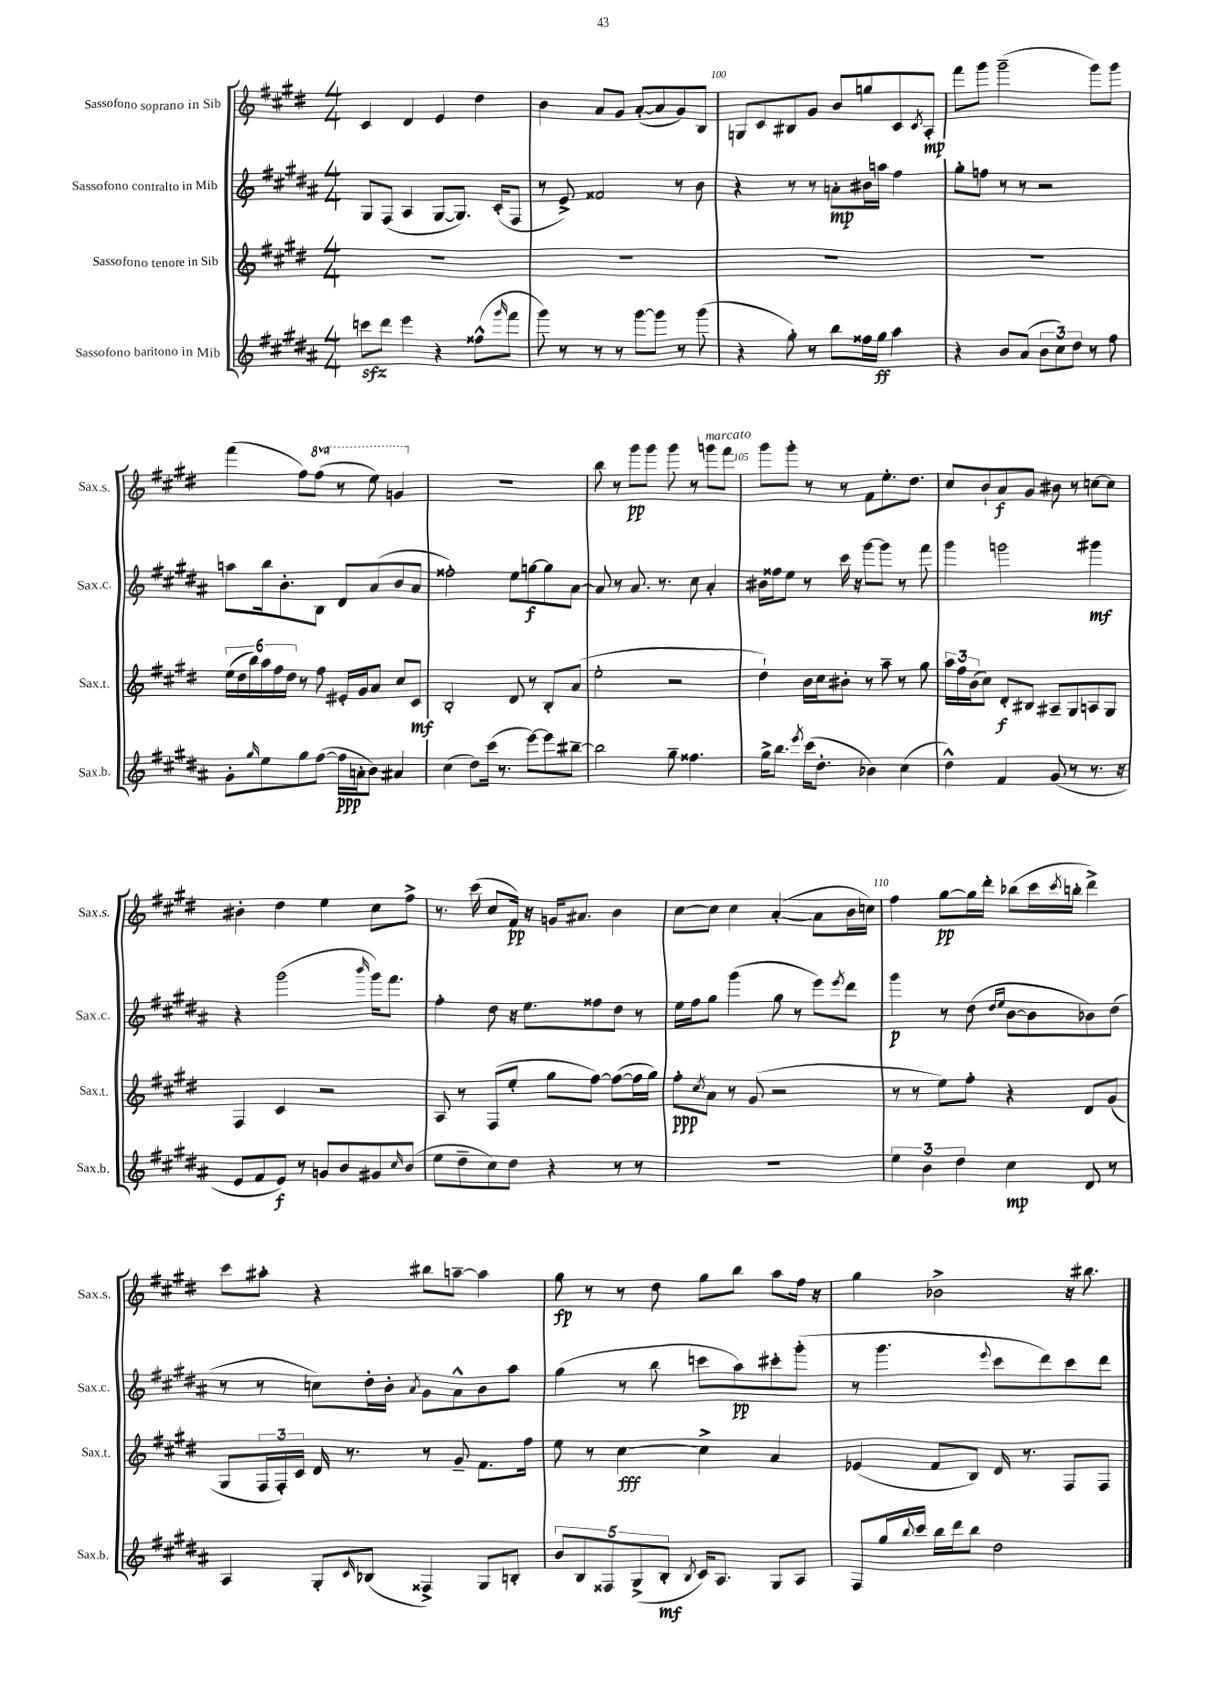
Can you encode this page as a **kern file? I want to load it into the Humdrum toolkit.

**kern	**dynam	**kern	**dynam	**kern	**dynam	**kern	**dynam
*part4	*part4	*part3	*part3	*part2	*part2	*part1	*part1
*staff4	*staff4	*staff3	*staff3	*staff2	*staff2	*staff1	*staff1
*I"Sassofono baritono in Mib	*	*I"Sassofono tenore in Sib	*	*I"Sassofono contralto in Mib	*	*I"Sassofono soprano in Sib	*
*I'Sax.b.	*	*I'Sax.t.	*	*I'Sax.c.	*	*I'Sax.s.	*
*clefG2	*	*clefG2	*	*clefG2	*	*clefG2	*
*k[f#c#g#d#a#]	*	*k[f#c#g#d#]	*	*k[f#c#g#d#a#]	*	*k[f#c#g#d#]	*
*M4/4	*	*M4/4	*	*M4/4	*	*M4/4	*
=98	=98	=98	=98	=98	=98	=98	=98
8cccnzz\L	.	1r	.	8G#/L	.	4c#/	.
8ddd#\J	.	.	.	(8F#/J	.	.	.
4eee\	.	.	.	4A#/	.	4d#/	.
4r	.	.	.	[8G#/L	.	4e/	.
.	.	.	.	8.G#/J])	.	.	.
(8ff##X^^\L	.	.	.	.	.	4dd#\	.
.	.	.	.	(16c#'/KL	.	.	.
16qqggg#/	.	.	.	.	.	.	.
8fff#\J	.	.	.	8F#/J	.	.	.
=99	=99	=99	=99	=99	=99	=99	=99
8ggg#\)	.	1r	.	8r	.	4b\	.
8r	.	.	.	8e^/)	.	.	.
8r	.	.	.	2f##X/	.	8a/L	.
8r	.	.	.	.	.	8g#/J	.
[8ggg#\L	.	.	.	.	.	([8a'/L	.
8ggg#\J]	.	.	.	.	.	8a/]	.
8r	.	.	.	8r	.	8g#/)	.
(8ggg#\	.	.	.	8b\	.	8B/J	.
=100	=100	=100	=100	=100	=100	=100	=100
4r	.	1r	.	4r	.	8Gn/L	.
.	.	.	.	.	.	8c#/	.
8gg#'\)	.	.	.	8r	.	8B#X/	.
8r	.	.	.	8r	.	8g#/J	.
8bb\L	.	.	.	8an'\L	mp	8b/L	.
16ff##X\L	.	.	.	16b#X\L	.	8ggn/	.
16gg#\JJ	ff	.	.	16aan\JJ	.	.	.
4aa#\	.	.	.	4ff#\	.	8c#/	.
.	.	.	.	.	.	8qc#/	.
.	.	.	.	.	.	8A'/J	mp
=101	=101	=101	=101	=101	=101	=101	=101
4r	.	1r	.	8gg#'\L	.	8fff#\L	.
.	.	.	.	8ffn\J	.	8ggg#\J	.
8b/L	.	.	.	8r	.	(2ggg#~\	.
(8a#/J	.	.	.	8r	.	.	.
12b\L	.	.	.	2r	.	.	.
12cc#\)	.	.	.	.	.	.	.
12dd#\J	.	.	.	.	.	.	.
8r	.	.	.	.	.	8ggg#\L)	.
8ff#\	.	.	.	.	.	8ggg#\J	.
!!LO:LB:g=z
=102	=102	=102	=102	=102	=102	=102	=102
8g#'\L	.	(24ee\LL	.	8aan\L	.	(4fff#\	.
.	.	24dd#\	.	.	.	.	.
.	.	24bb\)	.	.	.	.	.
16qqgg#/	.	.	.	.	.	.	.
8ee\	.	24aa\	.	16bb\k	.	.	.
.	.	24ff#\	.	.	.	.	.
.	.	.	.	8.b'\	.	.	.
.	.	24dd#\JJ	.	.	.	.	.
8gg#\	.	8r	.	.	.	8ff#\L)	.
*	*	*	*	*	*	*8va	*
([8ff#\J	.	8ff#\	.	8B\J	.	(8fff#\J	.
16ff#\LL]	ppp	16e#X'/LL	.	8d#/L	.	8r	.
16an'\J	.	16g#/J	.	.	.	.	.
8b\J)	.	8a/J	.	(8a#/	.	8eee\)	.
4a#X/	.	8cc#/L	.	8b/	.	4ggn/	.
.	.	8c#/J	mf	8a#/J	.	.	.
=103	=103	=103	=103	=103	=103	=103	=103
*	*	*	*	*	*	*X8va	*
(4cc#\	.	2B'/	.	2ff##X'\)	.	1r	.
8dd#\L)	.	.	.	.	.	.	.
(16ccc#\Jk	.	.	.	.	.	.	.
8.r	.	.	.	.	.	.	.
.	.	8d#/	.	8ee\L	.	.	.
[8eee\L)	.	8r	.	[8ggn\	f	.	.
8eee\]	.	8B'/L	.	8gg\]	.	.	.
[8bb#X~\J	.	(8a/J	.	[8a#\J	.	.	.
=104	=104	=104	=104	=104	=104	=104	=104
2bb#\]	.	2ee'\	.	8a#/]	.	8bb\	.
.	.	.	.	8r	.	8r	.
.	.	.	.	8.a#/	.	8ggg#\L	pp
.	.	.	.	.	.	8ggg#\J	.
.	.	.	.	8.r	.	.	.
8gg#~\	.	2r	.	.	.	8ggg#\	.
4.ff##X\	.	.	.	8cc#\	.	8r	.
!	!	!	!	!	!	!LO:TX:a:i:t=marcato	!
.	.	.	.	4a#'/	.	8gggn\L	.
.	.	.	.	.	.	8fff#\J	.
=105	=105	=105	=105	=105	=105	=105	=105
16gg#^\KL	.	4dd#`\)	.	16b#X\LL	.	8ggg#\L	.
8.bb\J	.	.	.	16ff##X\J	.	.	.
.	.	.	.	8ee\J	.	8ggg#'\J	.
8qeee/	.	.	.	.	.	.	.
(16ccc#\KL	.	16b\LL	.	8r	.	8r	.
8.dd#'\J	.	16cc#\J	.	.	.	.	.
.	.	8b#X'\J	.	16ccc#\	.	8r	.
.	.	.	.	16r	.	.	.
4b-X\)	.	8r	.	[8ggg#\L	.	8f#\L	.
.	.	8aa~\	.	8ggg#\J]	.	8.ee'\	.
(4cc#\	.	8r	.	8r	.	.	.
.	.	.	.	.	.	8.dd#\J	.
.	.	8gg#\	.	8fff#\	.	.	.
=106	=106	=106	=106	=106	=106	=106	=106
4dd#^^\)	.	24aa\LL	.	4ggg#\	.	8cc#/L	.
.	.	24ff#\	.	.	.	.	.
.	.	(24b\J	.	.	.	.	.
.	.	8cc#\J)	.	.	.	8b`/	.
4f#/	.	8d#'/L	f	2gggn\	.	8a/	f
.	.	8B#X/J	.	.	.	8g#/J	.
(8g#/	.	8A#X~/L	.	.	.	8b#X\	.
8r	.	8G#/	.	.	.	8r	.
8.r	.	8An/	.	4ggg#X\	mf	[8ccn\L	.
.	.	8G#/J	.	.	.	8cc\J]	.
16r	.	.	.	.	.	.	.
!!LO:LB:g=z
=107	=107	=107	=107	=107	=107	=107	=107
8e/L	.	4F#/	.	4r	.	4b#X'\	.
8f#/	.	.	.	.	.	.	.
8e/J)	f	4c#/	.	(2ggg#\	.	4dd#\	.
8r	.	.	.	.	.	.	.
8gn/L	.	2r	.	.	.	4ee\	.
8b/	.	.	.	.	.	.	.
.	.	.	.	16qqbbb/	.	.	.
8g#X/	.	.	.	16ggg#\KL)	.	8cc#\L	.
.	.	.	.	8.fff#\J	.	.	.
16qqcc#/	.	.	.	.	.	.	.
(8b/J	.	.	.	.	.	8ff#^\J	.
=108	=108	=108	=108	=108	=108	=108	=108
8ee\L	.	8A/	.	4ff#'\	.	8.r	.
8dd#~\	.	8r	.	.	.	.	.
.	.	.	.	.	.	(16ccc#\	.
8cc#\)	.	(8F#/L	.	8dd#\	.	8cc#/L	.
8dd#\J	.	8ee'/J	.	16r	.	16f#/Jk)	pp
.	.	.	.	8.ee\L	.	16r	.
4r	.	8gg#\L	.	.	.	16gn/KL	.
.	.	.	.	.	.	8.a#X/J	.
.	.	[8ff#\J)	.	8ff##X\	.	.	.
8r	.	(8ff#\L_	.	8dd#\J	.	4b\	.
8r	.	16ff#\L]	.	8r	.	.	.
.	.	16gg#\JJ)	.	.	.	.	.
=109	=109	=109	=109	=109	=109	=109	=109
1r	.	8ff#'\L	ppp	16ee\LL	.	[8cc#\L	.
.	.	.	.	16ff#\J	.	.	.
.	.	8qcc#/	.	.	.	.	.
.	.	8a\J	.	8gg#\J	.	8cc#\J]	.
.	.	8r	.	(4ggg#\	.	4cc#\	.
.	.	(8g#/	.	.	.	.	.
.	.	2r	.	8gg#\	.	([4a'/	.
.	.	.	.	8r	.	.	.
.	.	.	.	8eee\L)	.	8a\L]	.
.	.	.	.	8qeee/	.	.	.
.	.	.	.	8ddd#\J	.	16b\L	.
.	.	.	.	.	.	16ccn\JJ)	.
=110	=110	=110	=110	=110	=110	=110	=110
6ee\	.	8r	.	4ggg#\	p	4ff#\	.
.	.	8r	.	.	.	.	.
6b\	.	.	.	.	.	.	.
.	.	8ee\L)	.	8r	.	[8gg#\L	pp
6dd#\	.	.	.	.	.	.	.
.	.	8ff#'\J	.	(8dd#\	.	16gg#\L]	.
.	.	.	.	.	.	16ddd#'\JJ	.
.	.	.	.	16qqdd#/LL	.	.	.
.	.	.	.	16qqee/JJ	.	.	.
4cc#\	mp	4r	.	[8b\L	.	(8bb-X\L	.
.	.	.	.	8b\]	.	16ccc#\L	.
.	.	.	.	.	.	8qccc#/	.
.	.	.	.	.	.	16bbn'\JJ	.
8d#/	.	8d#/L	.	8b-X\)	.	4ddd#^\)	.
8r	.	(8g#/J	.	(8dd#\J	.	.	.
!!LO:LB:g=z
=111	=111	=111	=111	=111	=111	=111	=111
4A#/	.	8G#/L	.	8r	.	8ccc#\L	.
.	.	24F#/L	.	8r	.	8aa#X'\J	.
.	.	24F#'/)	.	.	.	.	.
.	.	24c#/JJ	.	.	.	.	.
8G#'/L	.	16d#/	.	8ccn\L)	.	4r	.
.	.	8.r	.	.	.	.	.
16qqc#/	.	.	.	.	.	.	.
(8B-X/J	.	.	.	16dd#'\L	.	.	.
.	.	.	.	16b'\JJ	.	.	.
.	.	.	.	8qa#/	.	.	.
4F##X^/)	.	8r	.	8g#\L	.	8bb#X\L	.
.	.	8g#~/	.	8a#^^\	.	[8aan~\J	.
8G#/L	.	8.f#\L	.	8b\	.	4aa\]	.
8Bn'/J	.	.	.	8aa#\J	.	.	.
.	.	16ff#\Jk	.	.	.	.	.
=112	=112	=112	=112	=112	=112	=112	=112
10b/L	.	8ee\	.	(4gg#\	.	8gg#\	fp
10B/	.	.	.	.	.	.	.
.	.	8r	.	.	.	8r	.
10F##X/	.	.	.	.	.	.	.
.	.	[4cc#\	fff	8r	.	8r	.
(10G#^/	.	.	.	.	.	.	.
.	.	.	.	8bb\	.	8dd#\	.
10B'/J	mf	.	.	.	.	.	.
8qB/	.	.	.	.	.	.	.
16c#/KL)	.	4cc#^\]	.	8cccn\L	.	8gg#\L	.
8.A#/J	.	.	.	.	.	.	.
.	.	.	.	8aa#\)	pp	8bb\J	.
8G#/L	.	4a/	.	8ccc#X'\	.	8aa\L	.
8A#/J	.	.	.	(8ggg#'\J	.	16ff#\Jk	.
.	.	.	.	.	.	16r	.
=113	=113	=113	=113	=113	=113	=113	=113
8F#/L	.	(4e-X/	.	8r	.	4gg#\	.
16gg#/L	.	.	.	4.ggg#\	.	.	.
8qqbb/	.	.	.	.	.	.	.
16ccc#/JJ	.	.	.	.	.	.	.
16bb\LL	.	8f#/L	.	.	.	2b-X^\	.
16ddd#\J	.	.	.	.	.	.	.
8bb\J	.	8B/J)	.	.	.	.	.
.	.	.	.	8qqeee/	.	.	.
2dd#\	.	16d#/	.	8ccc#\L	.	.	.
.	.	8.r	.	.	.	.	.
.	.	.	.	8ddd#\)	.	.	.
.	.	8F#/L	.	8ccc#\	.	16r	.
.	.	.	.	.	.	8.bb#X\	.
.	.	8F#/J	.	8ddd#\J	.	.	.
==	==	==	==	==	==	==	==
*-	*-	*-	*-	*-	*-	*-	*-
